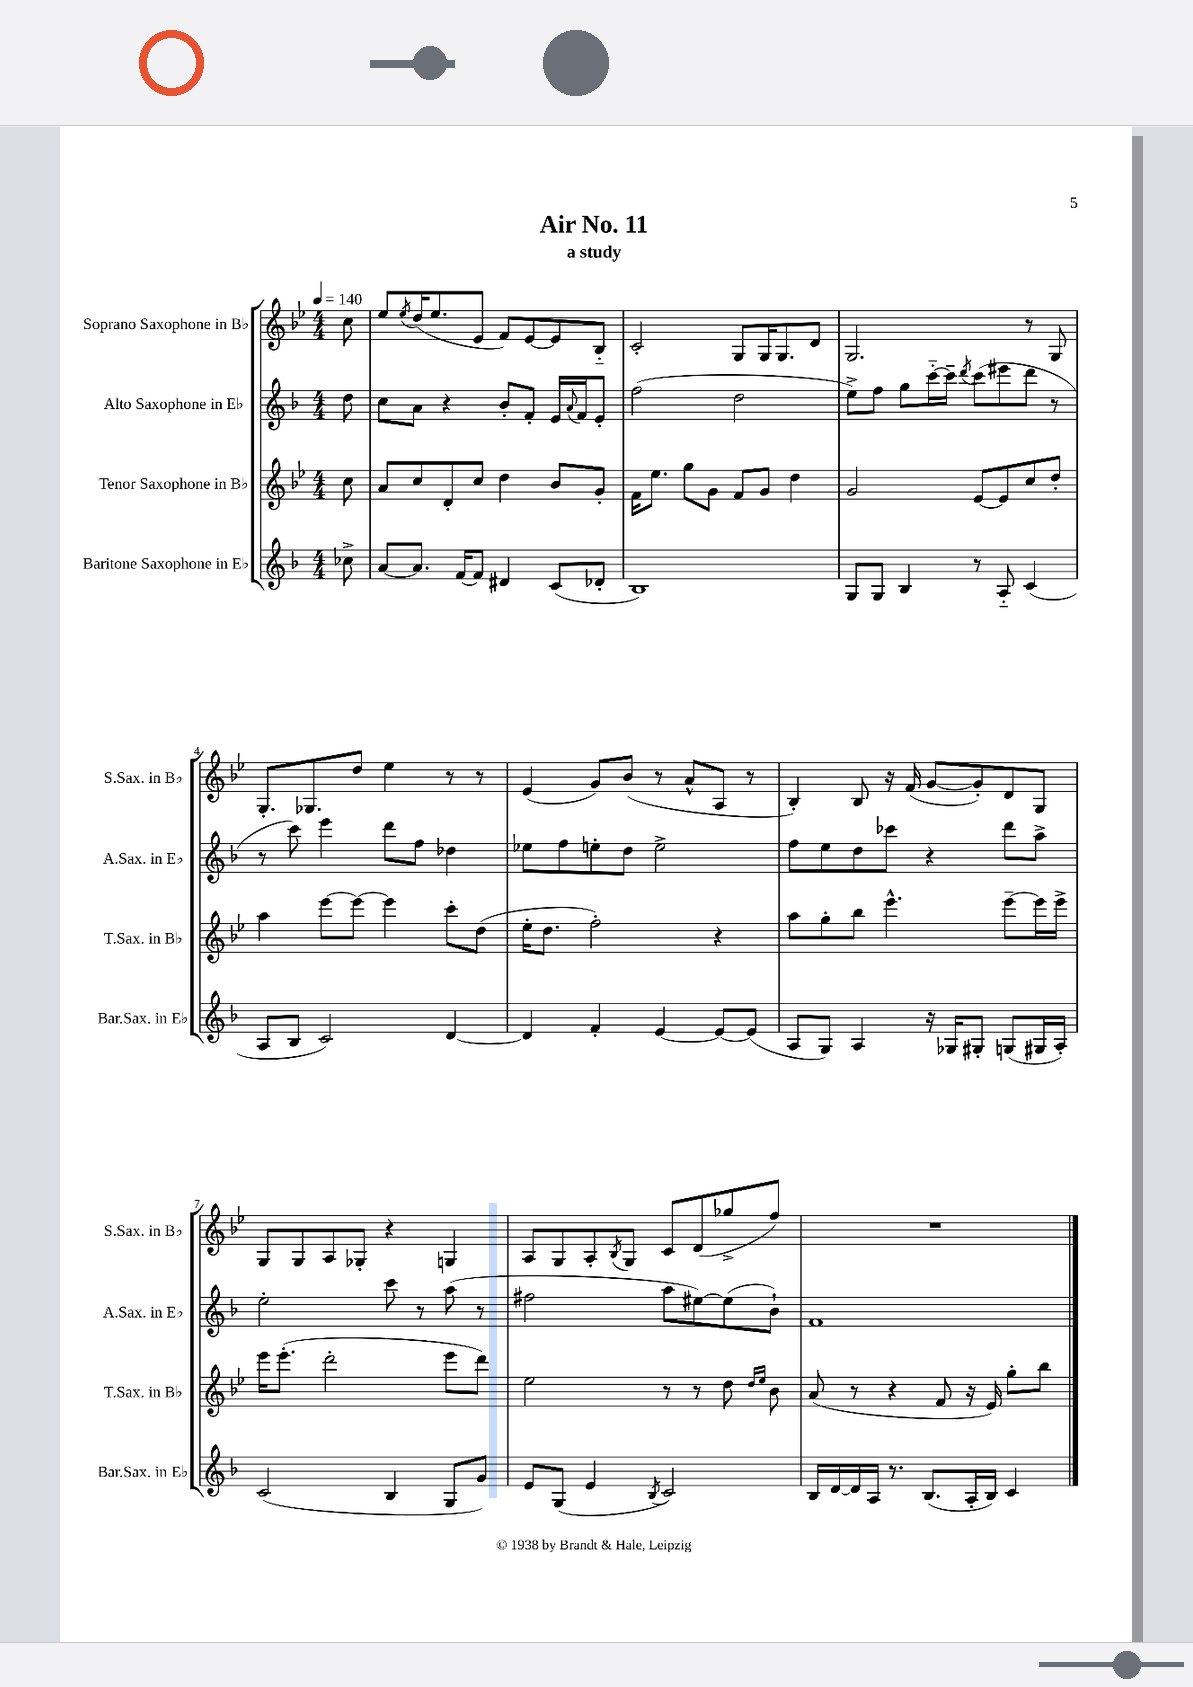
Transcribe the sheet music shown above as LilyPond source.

\header { title = "Air No. 11" subtitle = "a study" }
<<
\new StaffGroup <<
\new Staff = "s0" \with { instrumentName = "Soprano Saxophone in Bb" shortInstrumentName = "S.Sax. in Bb" } {
    \clef treble \key bes \major \numericTimeSignature \time 4/4 \partial 8 \tempo 4 = 140
    c''8 |
    ees''8 \acciaccatura { ees''8 } d''16( ees''8. ees'8 f'8) ees'8~ ees'8 bes8-_ |
    c'2-. g8 g16 g8. d'8 |
    g2. r8 g8 |
    g8.-. ges8. d''8 ees''4 r8 r8 |
    ees'4( g'8) bes'8( r8 a'8-^ a8 r8 |
    bes4-.) bes8 r16 f'16( g'8~ g'8-.) d'8 g8 |
    g8 g8 a8 ges8-. r4 g4 |
    a8 g8 a8-. \acciaccatura { bes8 } g8 c'8 d'8( ges''8-> f''8) |
    R1 \bar "|." |
}
\new Staff = "s1" \with { instrumentName = "Alto Saxophone in Eb" shortInstrumentName = "A.Sax. in Eb" } {
    \clef treble \key f \major \numericTimeSignature \time 4/4 \partial 8
    d''8 |
    c''8 a'8 r4 bes'8-. f'8-. e'16 \appoggiatura { a'8 } f'16 e'8-. |
    f''2( d''2 |
    e''8->) f''8 g''8 c'''16~-_ c'''16-- \acciaccatura { d'''8 } c'''8( eis'''8 d'''8 r8 |
    r8 c'''8) e'''4 d'''8 f''8 des''4 |
    ees''8 f''8 e''8-. d''8 e''2-> |
    f''8 e''8 d''8 ces'''8 r4 d'''8 a''8-> |
    e''2-. c'''8 r8 a''8( r8 |
    fis''2 a''8 eis''8~) eis''8( bes'8-!) |
    f'1 \bar "|." |
}
\new Staff = "s2" \with { instrumentName = "Tenor Saxophone in Bb" shortInstrumentName = "T.Sax. in Bb" } {
    \clef treble \key bes \major \numericTimeSignature \time 4/4 \partial 8
    c''8 |
    a'8 c''8 d'8-. c''8 d''4 bes'8 g'8-. |
    f'16 ees''8. g''8 g'8 f'8 g'8 d''4 |
    g'2 ees'8~ ees'8 c''8 d''8-. |
    a''4 ees'''8~ ees'''8~ ees'''4 c'''8-. d''8( |
    ees''16-. d''8. f''2-.) r4 |
    a''8 g''8-. bes''8 ees'''4.-^ ees'''8~-- ees'''16 ees'''16-> |
    ees'''16 ees'''8.-.( d'''2-. ees'''8 d'''8) |
    ees''2 r8 r8 d''8 \grace { d''16 ees''16 } bes'8 |
    a'8( r8 r4 f'8 r16 ees'16) g''8-. bes''8 \bar "|." |
}
\new Staff = "s3" \with { instrumentName = "Baritone Saxophone in Eb" shortInstrumentName = "Bar.Sax. in Eb" } {
    \clef treble \key f \major \numericTimeSignature \time 4/4 \partial 8
    ces''8-> |
    a'8~ a'8. f'16~ f'8 dis'4 c'8( des'8-. |
    bes1) |
    g8 g8 bes4 r8 a8-_ c'4( |
    a8 bes8 c'2) d'4~ |
    d'4 f'4-. e'4~ e'8~ e'8( |
    a8 g8) a4 r16 ges16 gis8-. g8( gis16 a16-.) |
    c'2( bes4 g8 g'8) |
    e'8 g8( e'4 \acciaccatura { bes8 } c'2) |
    bes16 d'16~ d'16 a16 r8. bes8.( a16-. bes16) c'4 \bar "|." |
}
>>
>>
